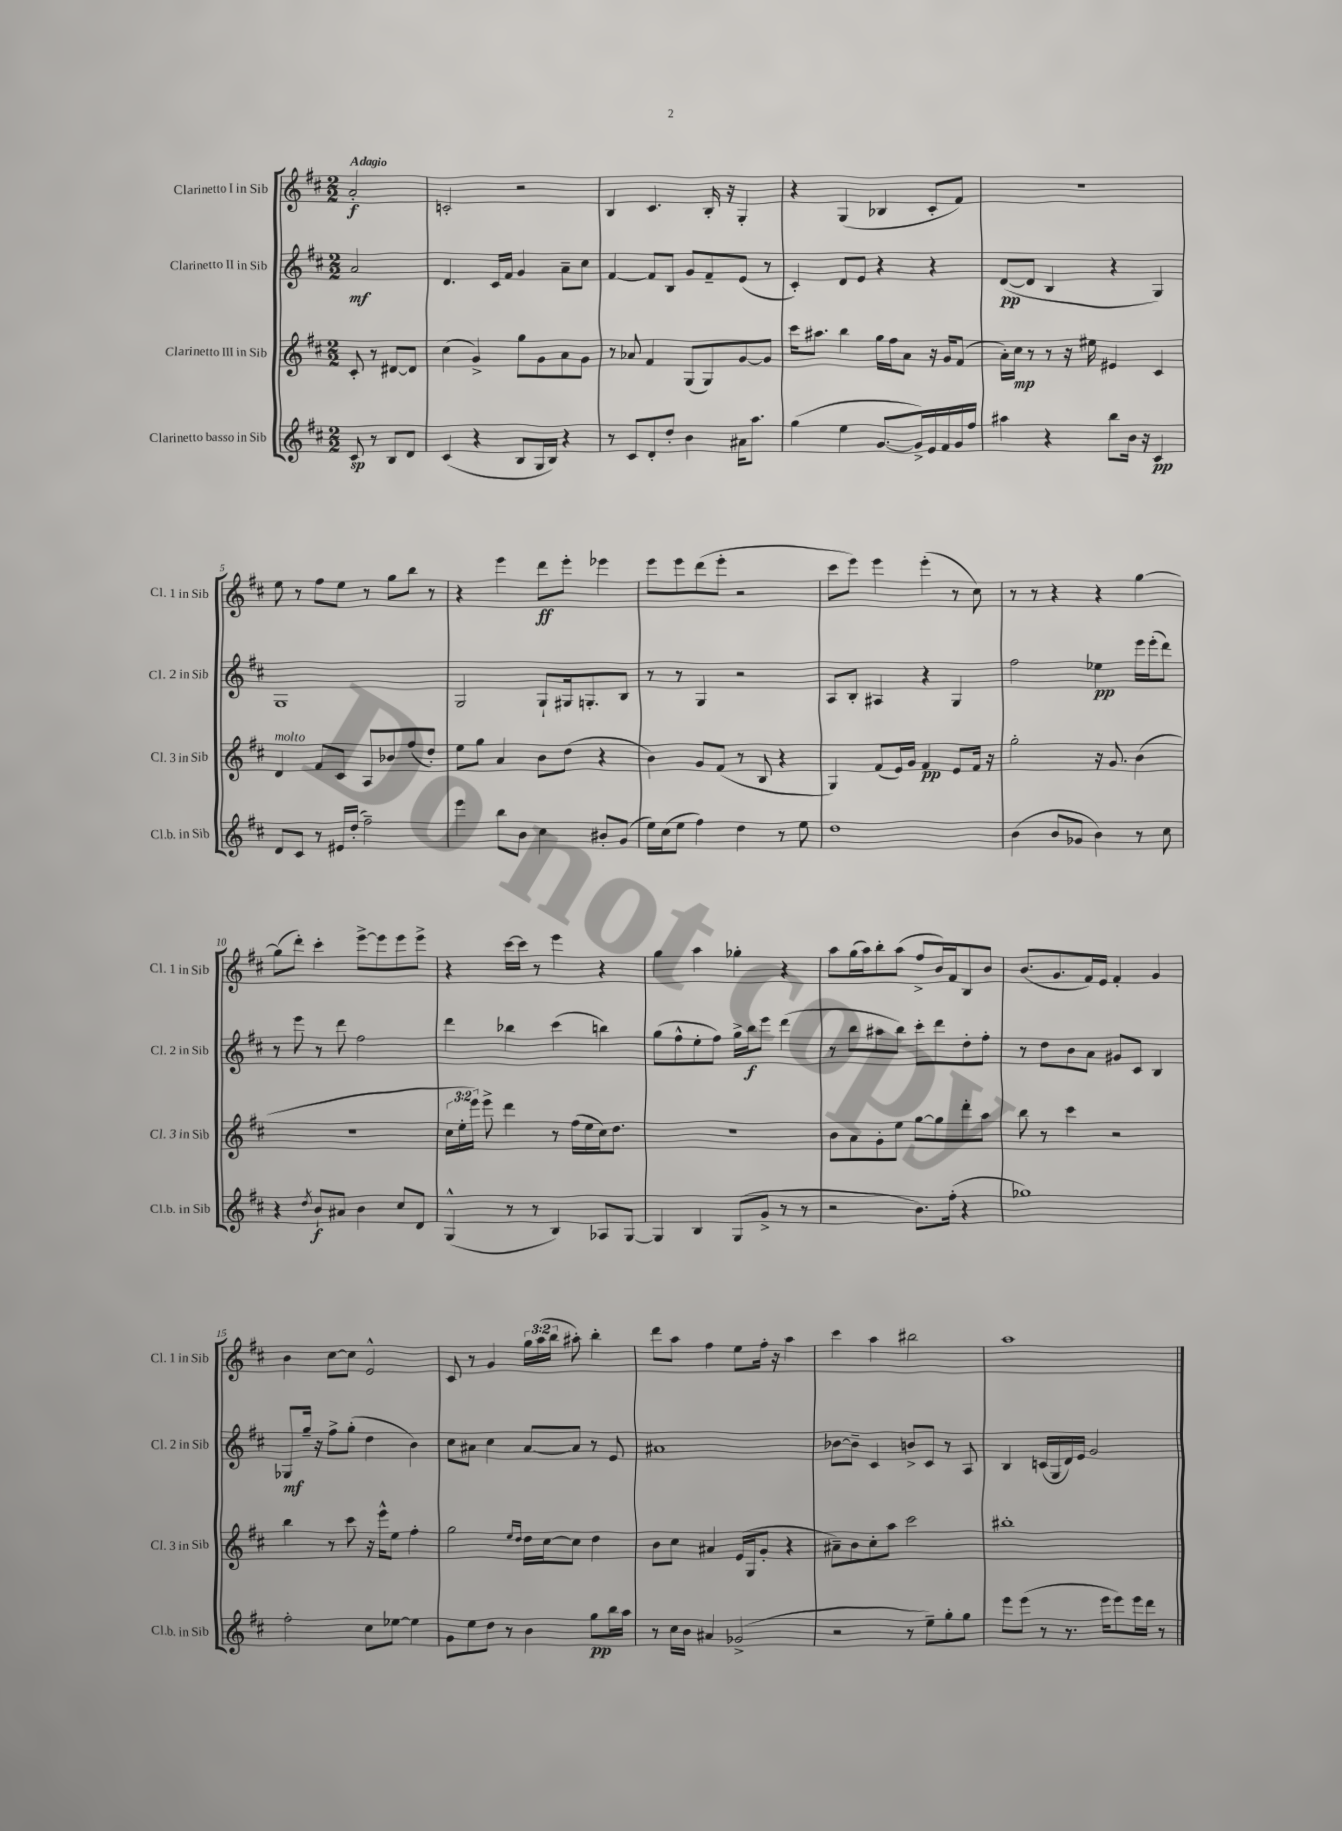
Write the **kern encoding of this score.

**kern	**kern	**kern	**kern
*staff4	*staff3	*staff2	*staff1
*clefG2	*clefG2	*clefG2	*clefG2
*k[f#c#]	*k[f#c#]	*k[f#c#]	*k[f#c#]
*M2/2	*M2/2	*M2/2	*M2/2
8c#	8c#'	2a	2a'
8r	8r	.	.
8B	[8d#	.	.
8d	8d#]	.	.
=	=	=	=
(4c#	(4cc#	4.d	2c'
4r	4g^)	.	.
.	.	16c#	.
.	.	16f#	.
8B	8gg	4g	2r
16G	8g	.	.
16B)	.	.	.
4r	8a	8a~	.
.	8g	8cc#	.
=	=	=	=
8r	8r	[4f#	4B
8c#	8a-	.	.
8d'	4f#	8f#]	4.c#
8dd'	.	8B	.
4b	(8G	8g	.
.	8G)	8f#~	16B'
.	.	.	16r
16a#	[8g	(8e	4G'
8.aa	.	.	.
.	8g]	8r	.
=	=	=	=
(4gg	16ccc#	4c#')	4r
.	8.aa#	.	.
4ee	4bb	8d	(4G
.	.	8e	.
[8.g	16gg	4r	4B-
.	16ff#	.	.
.	8a	.	.
16g^])	.	.	.
16e	16r	4r	8c#'
16f#	16g	.	.
16g	(8f#	.	8f#)
16ff#	.	.	.
=	=	=	=
4aa#	16a')	([8d	1r
.	16cc#	.	.
.	8r	8d]	.
4r	8r	4B	.
.	16r	.	.
.	16ee#	.	.
8bb	4e#	4r	.
16b	.	.	.
16r	.	.	.
4c#	4c#	4G)	.
=	=	=	=
8d	4d	1G	8ee
8c#	.	.	8r
8r	8f#	.	8ff#
16e#	8c#	.	8ee
(16dd'	.	.	.
2ff#~)	8A	.	8r
.	8b-	.	8gg
.	(8ff#	.	8bb
.	8dd')	.	8r
=	=	=	=
4eee	8ee	2G	4r
.	8gg	.	.
8bb	4a	.	4eee
8b	.	.	.
4cc#	8b	8G`	8ddd
.	(8dd	16G#	8eee'
.	.	8.G'	.
8b#'	4r	.	4eee-
(8g	.	8B	.
=	=	=	=
16ee)	4b)	8r	8eee
(16cc#	.	.	.
8ee	.	8r	8eee
4ff#)	8g	4G	(8ddd
.	(8f#	.	8eee'
4dd	8r	2r	2r
.	8B	.	.
8r	4r	.	.
8ee	.	.	.
=	=	=	=
1dd	4G)	8A	8ccc#
.	.	8B'	8eee)
.	(8f#	4A#	4eee
.	16e)	.	.
.	16g	.	.
.	4f#	4r	(4eee'
.	8e	4G	8r
.	16f#	.	8cc#)
.	16r	.	.
=	=	=	=
(4b	2gg'	2ff#	8r
.	.	.	8r
8b	.	.	4r
8g-	.	.	.
4b)	16r	4ee-	4r
.	8.g	.	.
8r	(4b	16eee	[4gg
.	.	(16eee'	.
8cc#	.	8ddd)	.
=	=	=	=
4r	1r	8r	(8gg]
.	.	8eee	8ddd')
8qdd	.	.	.
8b`	.	8r	4ccc#'
8a#	.	8ddd	.
4b	.	2ff#	[8eee^
.	.	.	8eee]
8cc#	.	.	8eee
8d	.	.	8eee^
=	=	=	=
(4G^^	24cc#	4ddd	4r
.	24ee'	.	.
.	24eee)	.	.
.	8eee^	.	.
8r	4ddd	4bb-	[16ccc#
.	.	.	16ccc#]
8r	.	.	8r
4B)	8r	(4ccc#	4eee
.	(16ff#	.	.
.	16ee	.	.
8A-	16cc#)	4bb)	4r
.	8.dd	.	.
[8G	.	.	.
=	=	=	=
4G]	1r	(8gg	4gg
.	.	8ff#^^	.
4B	.	8ee'	4aa
.	.	8ff#)	.
(8G	.	16gg^	4gg-'
.	.	16bb	.
8g^	.	8eee	.
8r	.	(4ddd	4r
8r	.	.	.
=	=	=	=
2r	8b	8r	8aa
.	8a	8bb	(16gg
.	.	.	16aa)
.	8g'	8aa#	8bb'
.	8ee	8bb)	(8aa
8.b)	[8gg	8ccc#'	8ff#^
.	8gg]	8ddd	16b)
(16ff#'	.	.	16f#
4r	8ddd'	8dd'	8B
.	8aa	8ff#'	8b
=	=	=	=
1gg-)	8bb	8r	(8.b
.	8r	8dd	.
.	.	.	8.g
.	4ccc#	8b	.
.	.	8a	16f#)
.	.	.	16e
.	2r	8g#	4f#'
.	.	8c#	.
.	.	4B	4g
=	=	=	=
2ff#'	4bb	8G-	4b
.	.	16gg~	.
.	.	16r	.
.	8r	8ff#^	[8cc#
.	8ccc#	(8gg'	8cc#]
8cc#	16r	4dd	2e^^
.	16eee^^	.	.
[8ee-	8ee	.	.
4ee-]	4ff#'	4b)	.
=	=	=	=
8g	2gg	8cc#	8c#
8ee	.	8a#	8r
8dd	.	4cc#	4g
8r	.	.	.
.	16qqee	.	.
.	16qqdd	.	.
4b	16dd	[8a#	24gg
.	.	.	(24aa
.	[16cc#	.	.
.	.	.	24bb
.	8cc#]	8a#]	8aa#')
8gg	4dd	8r	4bb'
16bb	.	8e	.
16aa	.	.	.
=	=	=	=
8r	8b	1a#	8ddd
16cc#	8cc#	.	8aa
16b	.	.	.
4a#	4a#	.	4ff#
(2g-^	(16e	.	8ee
.	16G	.	.
.	8g'	.	16ff#'
.	.	.	16r
.	4r	.	4aa
=	=	=	=
2r	8a#~)	[8b-	4ccc#
.	8b	8b-~]	.
.	8cc#'	4c#	4aa
.	8aa	.	.
8r	2ccc#	8b^	2bb#
8ee~)	.	8c#	.
8gg'	.	8r	.
8gg	.	8A	.
=	=	=	=
8eee	1bb#'	4B	1aa
(8eee	.	.	.
8r	.	(16c	.
.	.	16G	.
8.r	.	16d)	.
.	.	16e	.
.	.	2g	.
16eee	.	.	.
8eee)	.	.	.
16eee	.	.	.
16ddd	.	.	.
8r	.	.	.
==	==	==	==
*-	*-	*-	*-
